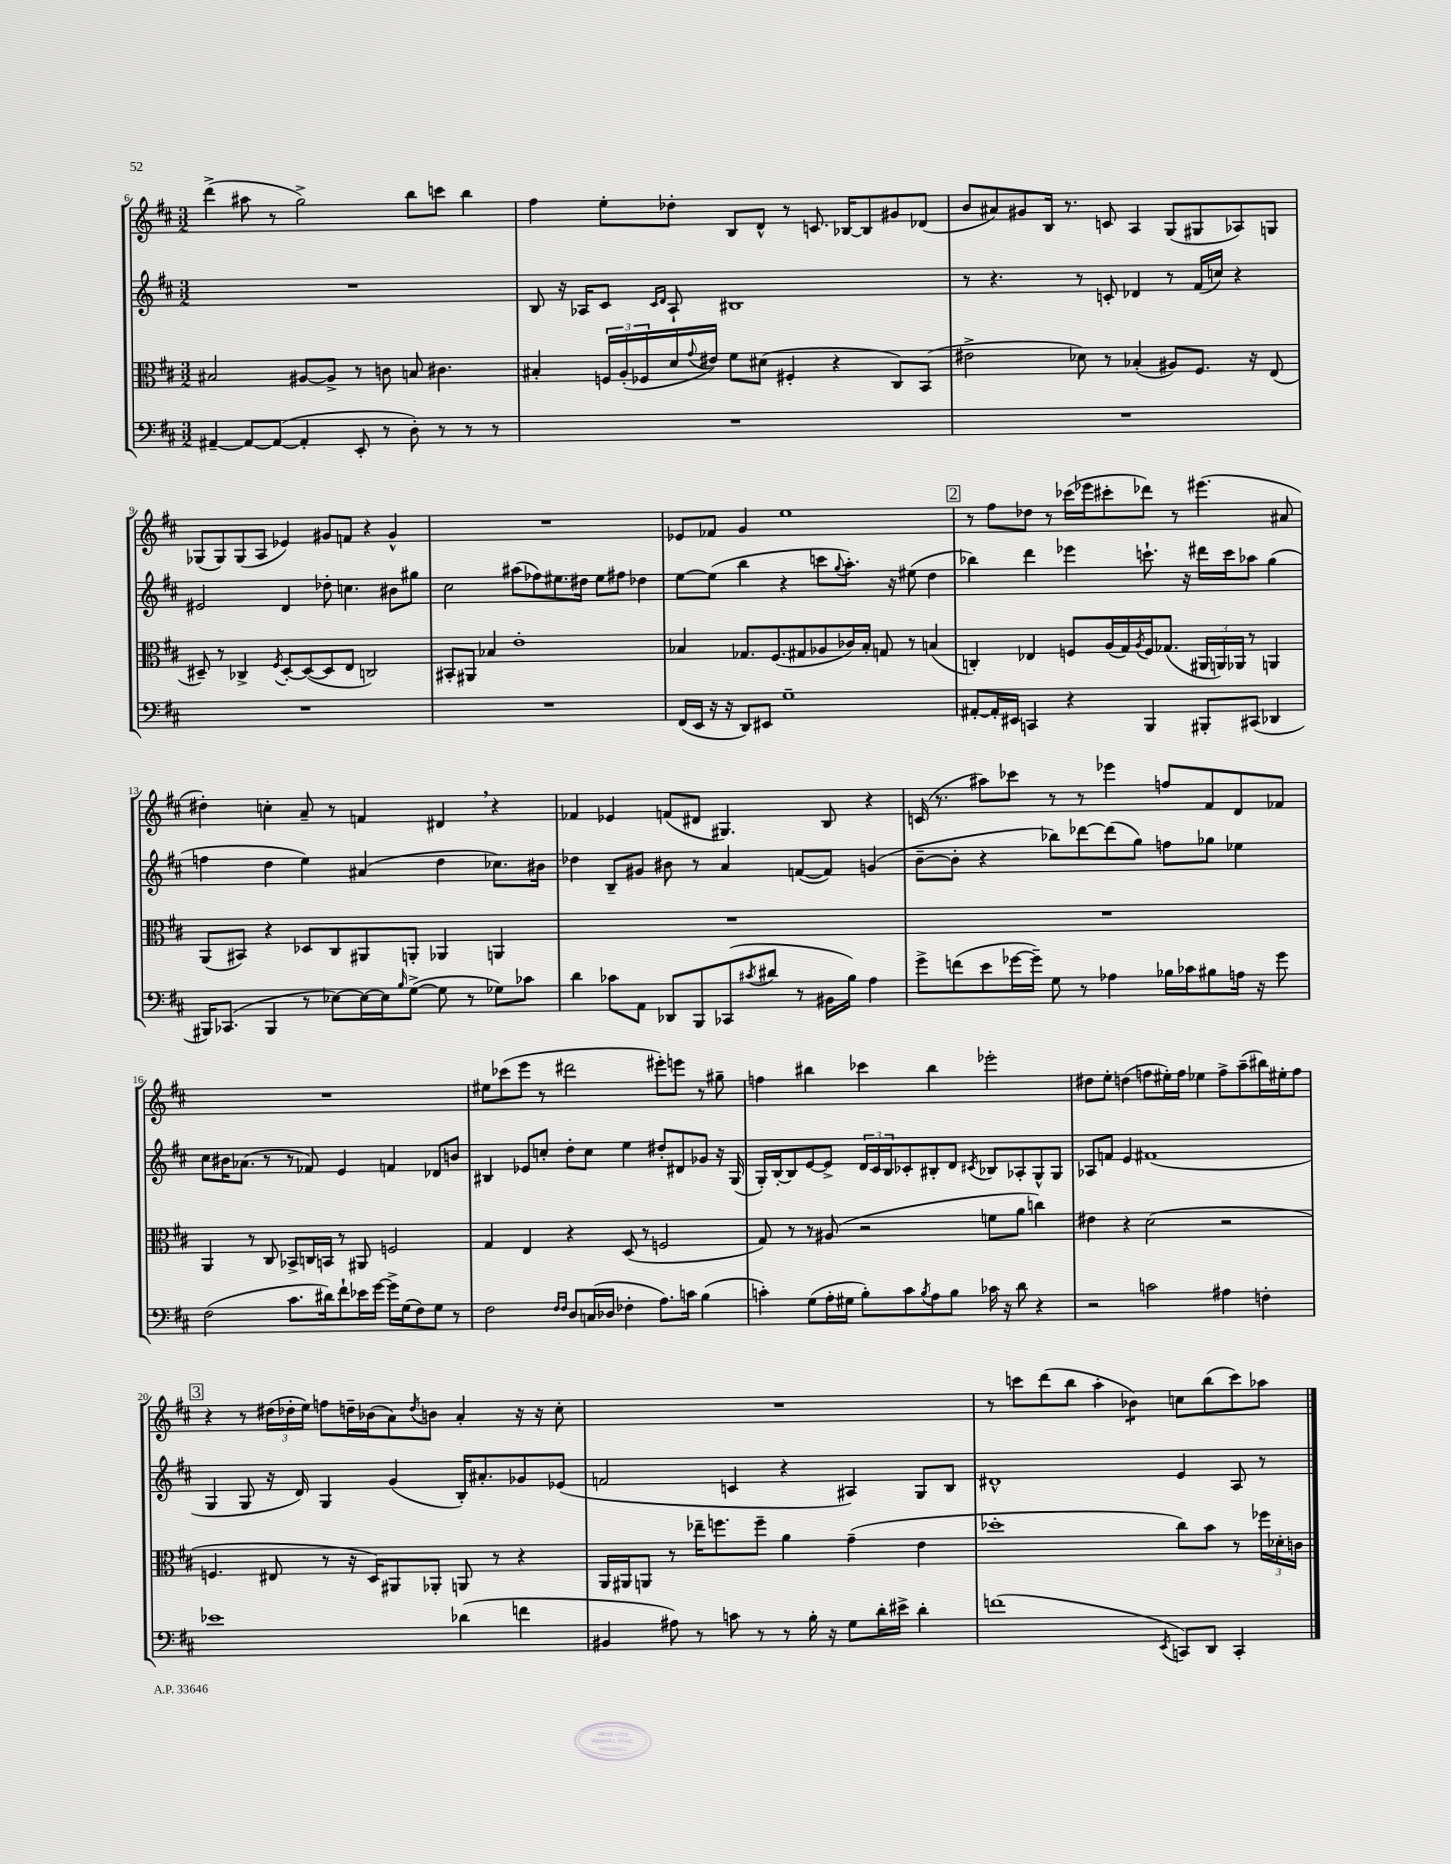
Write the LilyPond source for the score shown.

<<
\new StaffGroup <<
\new Staff = "s0" {
    \clef treble \key d \major \numericTimeSignature \time 3/2
    d'''4->( ais''8 r8 g''2->) b''8 c'''8 b''4 |
    fis''4 e''8-. des''8-. b8 d'8-^ r8 c'8. bes16~ bes8 gis'8 des'8( |
    b'8 ais'8) gis'8 b16 r8. c'8 a4 g8( gis8 aes8) g8 |
    ges8( ges8) ges8( a8 ees'4) gis'8 f'8 r4 gis'4-^ |
    R1. |
    ees'8 fes'8 g'4 e''1 |
    \mark \markup { \box "2" } r8 fis''8 des''8 r8 ces'''16( ees'''16 cis'''8-. des'''8) r8 eis'''4.( ais'8 |
    dis''4-.) c''4-. a'8-- r8 f'4 dis'4 \breathe r4 |
    fes'4 ees'4 f'8( dis'8 gis4.) b8 r4 |
    c'16( r8. ais''8) ces'''8 r8 r8 ees'''4 f''8 fis'8 d'8 fes'8 |
    R1. |
    eis''8 ces'''8( e'''8 r8 dis'''2 eis'''8-.) e'''8 r8 gis''8-- |
    f''4 bis''4 ces'''4 bis''4 ees'''2-. |
    dis''8 e''8-. d''4( f''8 eis''16-.) f''16 ees''4 f''8-> a''8--( bis''16) eis''16-. f''8 |
    \mark \markup { \box "3" } r4 r8 \tuplet 3/2 { dis''16( des''16-. e''16) } f''8 d''16-- bes'16( a'8) \acciaccatura { d''8 } b'8 a'4-. r16 r16 cis''8-. |
    R1. |
    r8 c'''8 d'''8( b''8 a''4-. bes'4:8) c''8 b''8( c'''8) aes''8 \bar "|." |
}
\new Staff = "s1" {
    \clef treble \key d \major \numericTimeSignature \time 3/2
    R1. |
    b8 r16 aes16 cis'8 \grace { cis'16 d'16 } aes8-! bis1 |
    r8 r4. r8 c'8-. des'4 r8 fis'16( c''16) r4 |
    eis'2 d'4 des''8-. c''4. bis'8 gis''8 |
    cis''2 ais''8( fes''8) eis''8. dis''16 eis''8 fis''8 des''4 |
    e''8~ e''8( b''4 r4 c'''8 \appoggiatura { g''8 } a''8.-.) r16 eis''8( d''4 |
    \mark \markup { \box "2" } bes''4) d'''4 ees'''4 c'''8.-! r16 dis'''16 c'''16 aes''8 g''4( |
    f''4 d''4 e''4) ais'4( d''4 ces''8.) bis'16 |
    des''4 b8-- gis'8 bis'8 r8 a'4 f'8~( f'8) g'4( |
    b'8~-- b'8-. r4 bes''8) des'''8~ des'''8( g''8) f''8 ges''8 ees''4 |
    cis''8 bis'16 aes'8.( r8 r8 fes'8) e'4 f'4 des'8 b'8 |
    bis4 ees'8 c''8-. d''8-. c''8 e''4 dis''8-. dis'8 ges'8 r16 g16( |
    g16-.) b16~-. b8 e'8~ e'8-> \tuplet 3/2 { d'16 cis'16 b16 } ces'8-. bis8-. d'8 \acciaccatura { cis'8 } bes8 aes8-. g8-^ g8 |
    aes8 f'8 e'4 fis'1( |
    \mark \markup { \box "3" } g4 g8 r16 d'16) g4 g'4( b16-.) ais'8.-. ges'8 ees'8( |
    f'2 c'4 r4 ais4) g8 b8 |
    dis'1-^ e'4 a8 r8 \bar "|." |
}
\new Staff = "s2" {
    \clef alto \key d \major \numericTimeSignature \time 3/2
    bis2 ais8~ ais8-> r8 c'8 b8 cis'4. |
    bis4-. \tuplet 3/2 { f16 a16-.( fes16 } d'16 \appoggiatura { g'8 } eis'16) fis'8 dis'8( fis4-. r4 cis8) b,8( |
    eis'2-> des'8) r8 bes4-.( ais8) fis8. r16 e8( |
    dis8--) r8 ces4-> \acciaccatura { fis8 } dis8~-. dis8~( dis8 e8 c2) |
    bis,8-. ais,8 bes4 e'1-. |
    bes4 ges8. fis8.( gis8 aes8 ces'16) bes16-. g8 r8 b4( |
    \mark \markup { \box "2" } c4-.) ees4 f8 a16( g16) \acciaccatura { a8 } f16 ges8.( \tuplet 3/2 { ais,16 a,16) aes,16 } r8 a,4 |
    a,8( bis,8) r4 des8 cis8 ais,8 a,8-. aes,4 a,4 |
    R1. |
    R1. |
    a,4 r8 cis8 bes,8-> c16 b,16 r8 ais,8 f2 |
    g4 e4 r4 d8( r8 f2 |
    g8) r8 r8 ais8( r2 f'8 a'8 c''4) |
    eis'4 r4 d'2( r2 |
    \mark \markup { \box "3" } f4. eis8 r8 r16 d16) ais,8 aes,8-. a,8 r8 r4 |
    a,16 ais,16 a,8 r8 ees''16-- f''8. f''8-- a'4 g'4--( e'4 |
    des''1-. cis''8) b'8 r8 \tuplet 3/2 { fes''16 des'16-. c'16 } \bar "|." |
}
\new Staff = "s3" {
    \clef bass \key d \major \numericTimeSignature \time 3/2
    ais,4~-- ais,8~ ais,8~( ais,4-. e,8-. r8 d8-.) r8 r8 r8 |
    R1. |
    R1. |
    R1. |
    R1. |
    fis,16( e,16 r16 r16 d,8) eis,8 g1-- |
    \mark \markup { \box "2" } ais,8~-. ais,16-. eis,16 c,4 r4 b,,4 bis,,8-. cis,8( des,4 |
    bis,,16) ces,8.( bis,,4 r8 ees8~) ees16~ ees16 \grace { b16 } g8~->( g8 r8 ges8) ces'8 |
    d'4 ces'8 a,8 des,8 b,,8 ces,8( \acciaccatura { cis'8 } dis'8 r8 bis,16 b16) a4 |
    g'8-> f'8( e'8 ges'16~ ges'16--) g8 r8 aes4 bes16 ces'16 bis8 a16 r16 ges'8 |
    fis2( cis'8. dis'16) fis'8-! ees'16 g'16~ g'16-> g16( fis8) g8 r8 |
    fis2 \grace { fis16 fis16 } d8 c16( des16 fes4-. a8.) c'16 b4( |
    c'4-.) g8( a16-. gis16 b8-.) c'8 \acciaccatura { b8 } a8 b8 ces'16 r16 d'8 r4 |
    r2 c'2 ais4 f4-. |
    \mark \markup { \box "3" } ees'1 des'4( f'4 |
    bis,4 ais8) r8 c'8 r8 r8 b16-. r16 g8 d'16-. eis'16-> d'4-. |
    f'1( \acciaccatura { e,8 } c,8) d,8 c,4-. \bar "|." |
}
>>
>>
\layout { \context { \Score currentBarNumber = #6 } }
